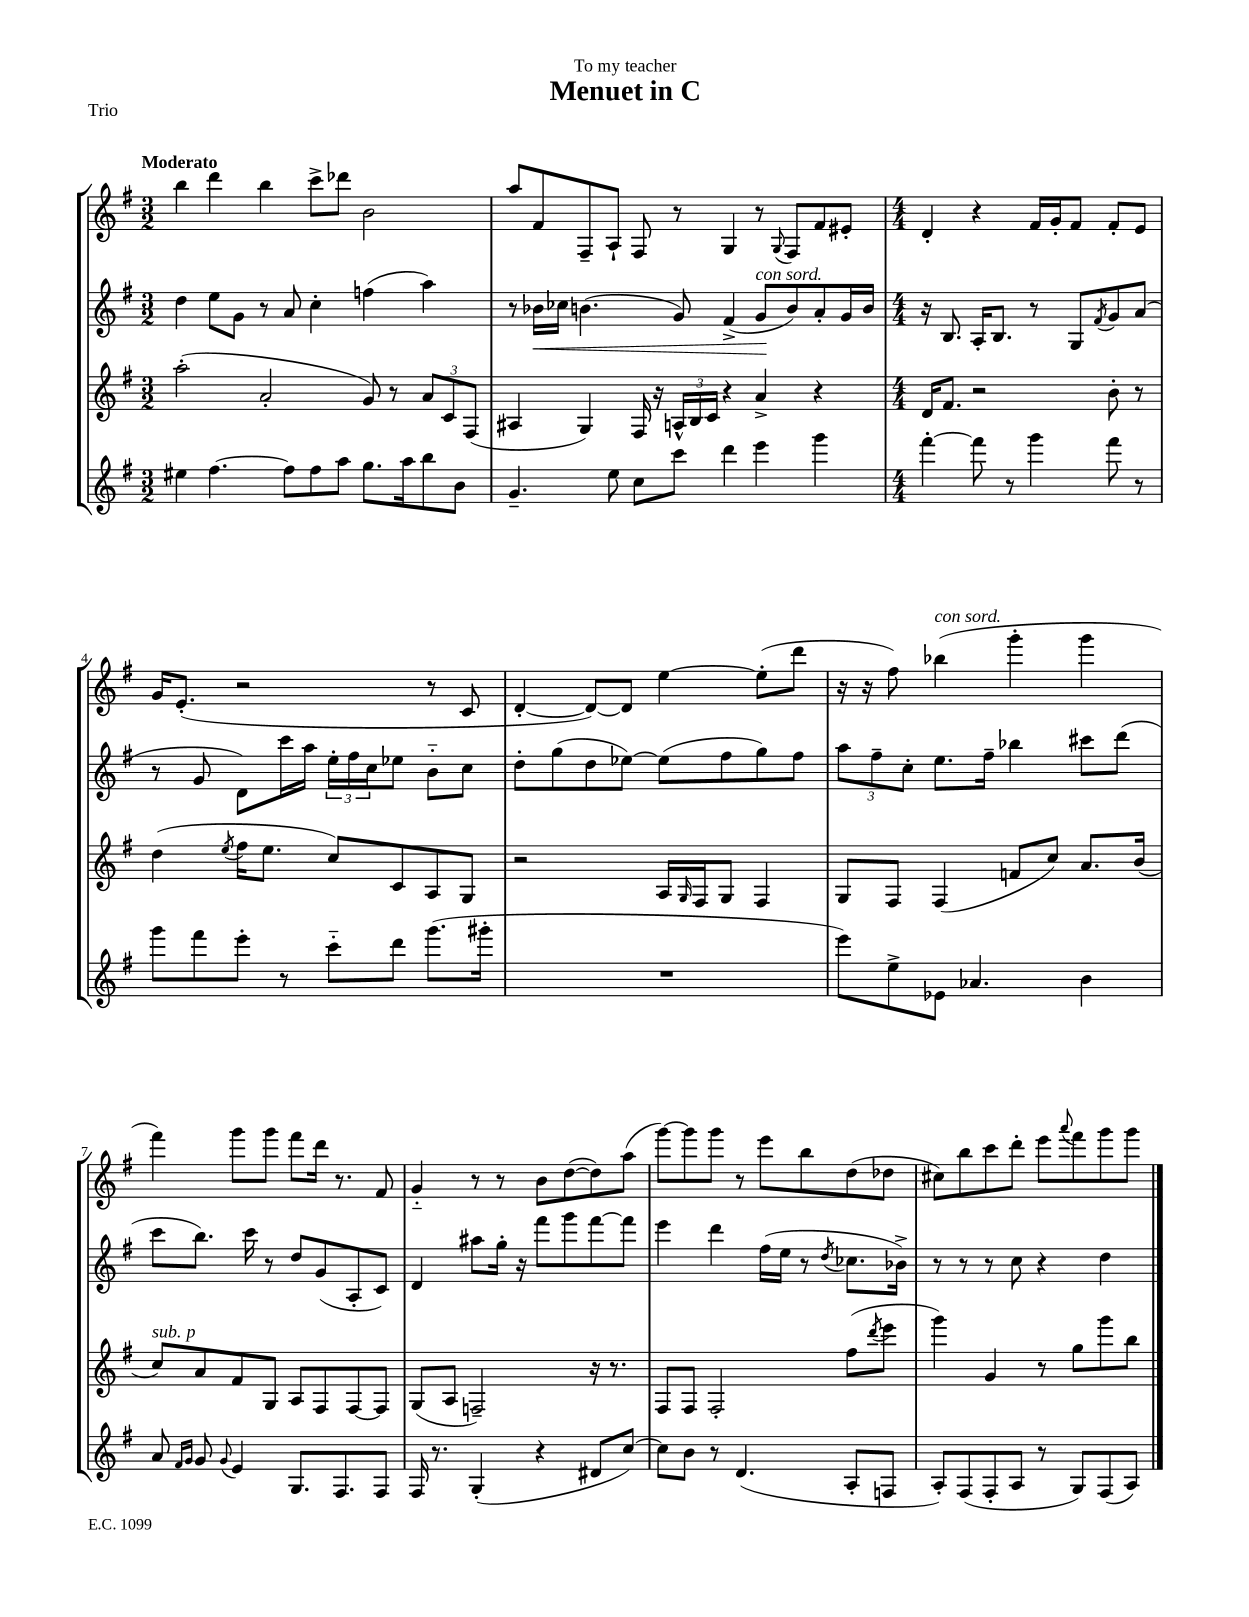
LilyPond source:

\header { title = "Menuet in C" dedication = "To my teacher" piece = "Trio" }
<<
\new StaffGroup <<
\new Staff = "s0" {
    \clef treble \key g \major \numericTimeSignature \time 3/2 \tempo "Moderato"
    b''4 d'''4 b''4 c'''8-> des'''8 b'2 |
    a''8 fis'8 fis8-- a8-! fis8 r8 g4 r8 \appoggiatura { g8 } fis8 fis'8 eis'8-. |
    \numericTimeSignature \time 4/4 d'4-. r4 fis'16 g'16-. fis'8 fis'8-. e'8 |
    g'16 e'8.-.( r2 r8 c'8 |
    d'4~-. d'8~) d'8 e''4~ e''8-.( d'''8 |
    r16 r16 fis''8) bes''4^\markup { \italic "con sord." }( g'''4-. g'''4 |
    fis'''4) g'''8 g'''8 fis'''8 d'''16 r8. fis'8 |
    g'4-_ r8 r8 b'8 d''8~( d''8) a''8( |
    g'''8~) g'''8 g'''8 r8 e'''8 b''8 d''8( des''8 |
    cis''8) b''8 c'''8 d'''8-. e'''8 \appoggiatura { a'''8 } fis'''8 g'''8 g'''8 \bar "|." |
}
\new Staff = "s1" {
    \clef treble \key g \major \numericTimeSignature \time 3/2
    d''4 e''8 g'8 r8 a'8 c''4-. f''4( a''4) |
    r8 bes'16\< ces''16 b'4.( g'8) fis'4->( g'8\!^\markup { \italic "con sord." } b'8) a'8-. g'16 b'16 |
    \numericTimeSignature \time 4/4 r16 b8. a16-. b8. r8 g8 \acciaccatura { fis'8 } g'8 a'8( |
    r8 g'8 d'8) c'''16 a''16 \tuplet 3/2 { e''16-. fis''16 c''16 } ees''8 b'8-_ c''8 |
    d''8-. g''8( d''8 ees''8~) ees''8( fis''8 g''8) fis''8 |
    \tuplet 3/2 { a''8 fis''8-- c''8-. } e''8. fis''16-- bes''4 cis'''8 d'''8( |
    c'''8 b''8.) c'''16 r8 d''8 g'8( a8-. c'8) |
    d'4 ais''8 g''16-. r16 fis'''8 g'''8 fis'''8~ fis'''8 |
    e'''4 d'''4 fis''16( e''16 r8 \acciaccatura { d''8 } ces''8. bes'16->) |
    r8 r8 r8 c''8 r4 d''4 \bar "|." |
}
\new Staff = "s2" {
    \clef treble \key g \major \numericTimeSignature \time 3/2
    a''2-.( a'2-. g'8) r8 \tuplet 3/2 { a'8 c'8 fis8( } |
    ais4 g4) fis16 r16 \tuplet 3/2 { a16-^ b16 c'16 } r4 a'4-> r4 |
    \numericTimeSignature \time 4/4 d'16 fis'8. r2 b'8-. r8 |
    d''4( \acciaccatura { e''8 } fis''16 e''8. c''8) c'8 a8 g8 |
    r2 a16 \grace { g16 } fis16 g8 fis4 |
    g8 fis8 fis4( f'8 c''8) a'8. b'16( |
    c''8^\markup { \italic "sub. p" }) a'8 fis'8 g8 a8 fis8 fis8~ fis8 |
    g8( a8 f2--) r16 r8. |
    fis8 fis8 fis2-. fis''8( \acciaccatura { d'''8 } e'''8 |
    g'''4) g'4 r8 g''8 g'''8 b''8 \bar "|." |
}
\new Staff = "s3" {
    \clef treble \key g \major \numericTimeSignature \time 3/2
    eis''4 fis''4.~ fis''8 fis''8 a''8 g''8. a''16 b''8 b'8 |
    g'4.-- e''8 c''8 c'''8 d'''4 e'''4 g'''4 |
    \numericTimeSignature \time 4/4 fis'''4~-. fis'''8 r8 g'''4 fis'''8 r8 |
    g'''8 fis'''8 e'''8-. r8 c'''8-_ d'''8 g'''8.( gis'''16-. |
    R1 |
    e'''8) e''8-> ees'8 aes'4. b'4 |
    a'8 \grace { fis'16 g'16 } g'8 \appoggiatura { g'8 } e'4 g8. fis8. fis8 |
    fis16 r8. g4-.( r4 dis'8 c''8~) |
    c''8 b'8 r8 d'4.( a8-. f8 |
    a8-.) fis8( fis8-. a8 r8 g8) fis8( a8) \bar "|." |
}
>>
>>
